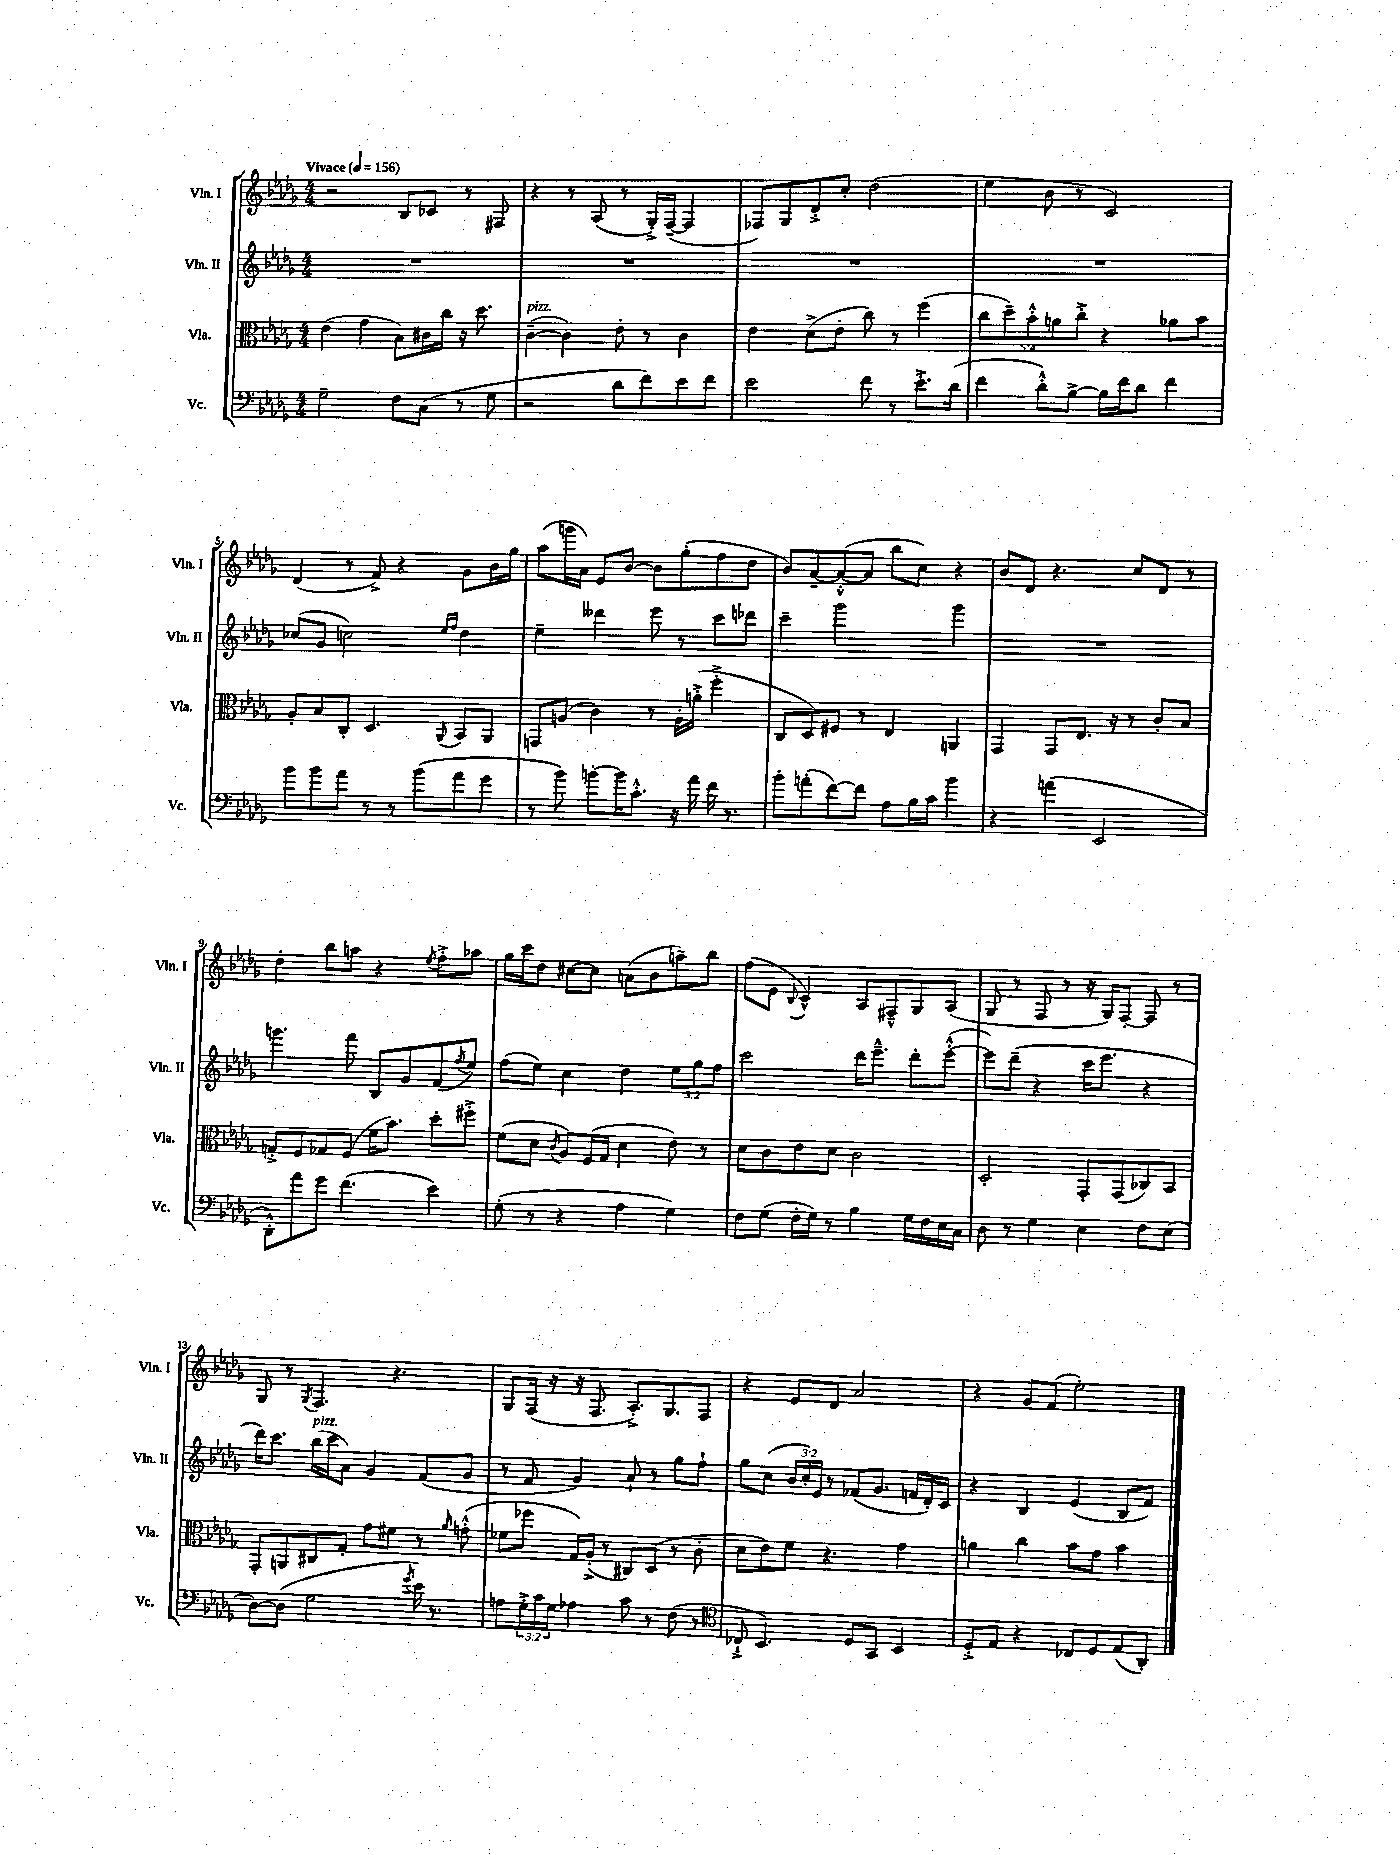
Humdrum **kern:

**kern	**kern	**kern	**kern
*staff4	*staff3	*staff2	*staff1
*clefF4	*clefC3	*clefG2	*clefG2
*k[b-e-a-d-g-]	*k[b-e-a-d-g-]	*k[b-e-a-d-g-]	*k[b-e-a-d-g-]
*M4/4	*M4/4	*M4/4	*M4/4
*MM156	*MM156	*MM156	*MM156
2G-~	(4e-	1r	2r
.	4g-	.	.
8F	8B-)	.	8B-
(8C	16c#	.	8c-
.	16cc	.	.
8r	16r	.	8r
.	8.dd-	.	.
8G-	.	.	8F#
=	=	=	=
2r	([4c~	1r	4r
.	4c])	.	8r
.	.	.	(8A-
8d-	8e-'	.	8r
8f)	8r	.	16G-'^)
.	.	.	([16F~
8e-	4c	.	4F]
8f	.	.	.
=	=	=	=
2e-	4e-	1r	8F-)
.	.	.	8G-
.	(8d-^	.	8d-'^
.	8e-'	.	8cc'
8f	8cc)	.	(2dd-
8r	8r	.	.
8.e-'^	(4ff	.	.
(16d-	.	.	.
=	=	=	=
4f	10cc	1r	4ee-
.	10dd-~)	.	.
.	10b-'^^	.	.
8d-'^^)	.	.	8b-
.	10a	.	.
[8B-^	.	.	8r
.	10cc'^	.	.
16B-]	4r	.	2c)
16f	.	.	.
8d-	.	.	.
4f	8a-	.	.
.	8b-	.	.
=	=	=	=
8b-	8A-'	(8cc-	(4d-
8b-	8B-	8g-	.
8a-	8C'	2cc)	8r
8r	4.D-	.	8f^)
8r	.	.	4r
(8b-	.	.	.
.	.	16qqee-	.
.	8qqAA-	16qqff	.
8a-	8BB-	4dd-	8g-
8g-	8AA-	.	16b-
.	.	.	16gg-
=	=	=	=
8r	8GG	4ee-~	(8aa-
8b-)	(8A	.	16ggg
.	.	.	16a-)
[8b'	4c)	4ddd--	8e-
16b]	.	.	[8b-
8.c'^^	.	.	.
.	8r	8eee-	8b-]
16r	16A'	8r	(8gg-'
16a-	(16a'^	.	.
16f	4ff'^	8ccc	8ff
8.r	.	.	.
.	.	8ddd-	8dd-
=	=	=	=
8b-'	8C	4ccc~	8b-)
(8a'	8D-)	.	[8a-~
[8f)	8F#	2ggg-	(8a-'^^_
8f]	8r	.	8a-]
8A-	4E-	.	8bb-
16B-	.	.	8cc)
16c	.	.	.
4b-	4AA	4ggg-	4r
=	=	=	=
4r	4GG-	1r	8b-
.	.	.	8d-
(4a	8GG-	.	4.r
.	8.E-	.	.
2EE-	.	.	.
.	16r	.	.
.	8r	.	8cc
.	8c'	.	8d-
.	8B-	.	8r
=	=	=	=
8DD-'^^)	8G'^	4.ggg	4dd-'
8a-	8F	.	.
8g-	8G-	.	8bb-
(4.f	(8F	8fff	8aa
.	16f	8B-	4r
.	8.b-)	.	.
.	.	8g-	.
.	.	.	8qee-
4e-)	8dd-'	(8f	8ff'^
.	.	8qff	.
.	8ff#'^	8ee-)	8aa-
=	=	=	=
(8G-'	(8f	(8ff	16gg-
.	.	.	16ccc
8r	8d-	8ee-)	8dd-
.	8qc	.	.
4r	8A-)	4cc	[8cc#
.	(16F	.	8cc#]
.	16G-	.	.
4A-	4d-	4dd-	(8a
.	.	.	8b-
4G-)	8e-)	12ee-	8aa~)
.	.	12gg-	.
.	8r	.	8bb-
.	.	12ff	.
=	=	=	=
8F	8d-	2ccc	(8ff
(8G-	8c	.	8e-
.	.	.	8qqB-
16F'	8e-	.	4c^^)
16G-)	.	.	.
8r	8d-	.	.
4B-	2c	16ddd-	8A-
.	.	8.eee-~^^	.
.	.	.	8F#~^^
16G-	.	8ddd-'	8G-
16F	.	.	.
16E-	.	([8eee-'^^	(8A-
16C	.	.	.
=	=	=	=
8D-	2D-'	8eee-])	8G-
8r	.	(8ddd-~	8r
4G-	.	4r	8F
.	.	.	8r
4E-	8GG-'	16ccc	16r
.	.	8.eee-	16G-)
.	(8GG-	.	[8F'
8F	8C-)	4r	8F]
(8E-	8BB-	.	8r
=	=	=	=
[8D-)	8GG-'	16ddd-)	8G-
.	.	8.ccc	.
(8D-]	8AA	.	8r
.	.	.	8qG-
2G-	8C#	(16bb-	4.F
.	.	16ccc	.
.	8G-'	8a-)	.
.	8g-	4g-	.
.	8f#	.	4.r
8qg-	.	.	.
16e-)	8r	(8f	.
8.r	.	.	.
.	16qqa-	.	.
.	(8g'^^	8g-	.
=	=	=	=
8A	8f-	8r	8G-
24G-'^	8ff-	8f	(16F
24c	.	.	.
.	.	.	16r
24G-	.	.	.
4A-	16G-)	4g-)	16r
.	(16A-'^	.	8.F
.	8r	.	.
8c	8C#)	8a-`	8.A-'^)
8r	(8D-	8r	.
.	.	.	8.G-
(8F	8r	8gg-	.
8r	8c'	8ff`	8F
=	=	=	=
*clefC4	*	*	*
8C-`^	8d-	8gg-	4r
4.BB-)	8e-)	(8cc	.
.	8f	24b-	8e-
.	.	24cc')	.
.	.	24e-	.
.	4.r	8r	8d-
8D-	.	(8f-	2a-
8GG-	.	8.g-	.
4BB-	4g-	.	.
.	.	16f	.
.	.	16d-')	.
.	.	16c	.
=	=	=	=
8D-'^	4a	4r	4r
8E-	.	.	.
4r	4cc	4B-	8g-
.	.	.	(8f
8C-	8b-	(4e-	2ee-')
8D-	8g-	.	.
(8E-	4b-	8B-	.
8AA-')	.	8f)	.
==	==	==	==
*-	*-	*-	*-
